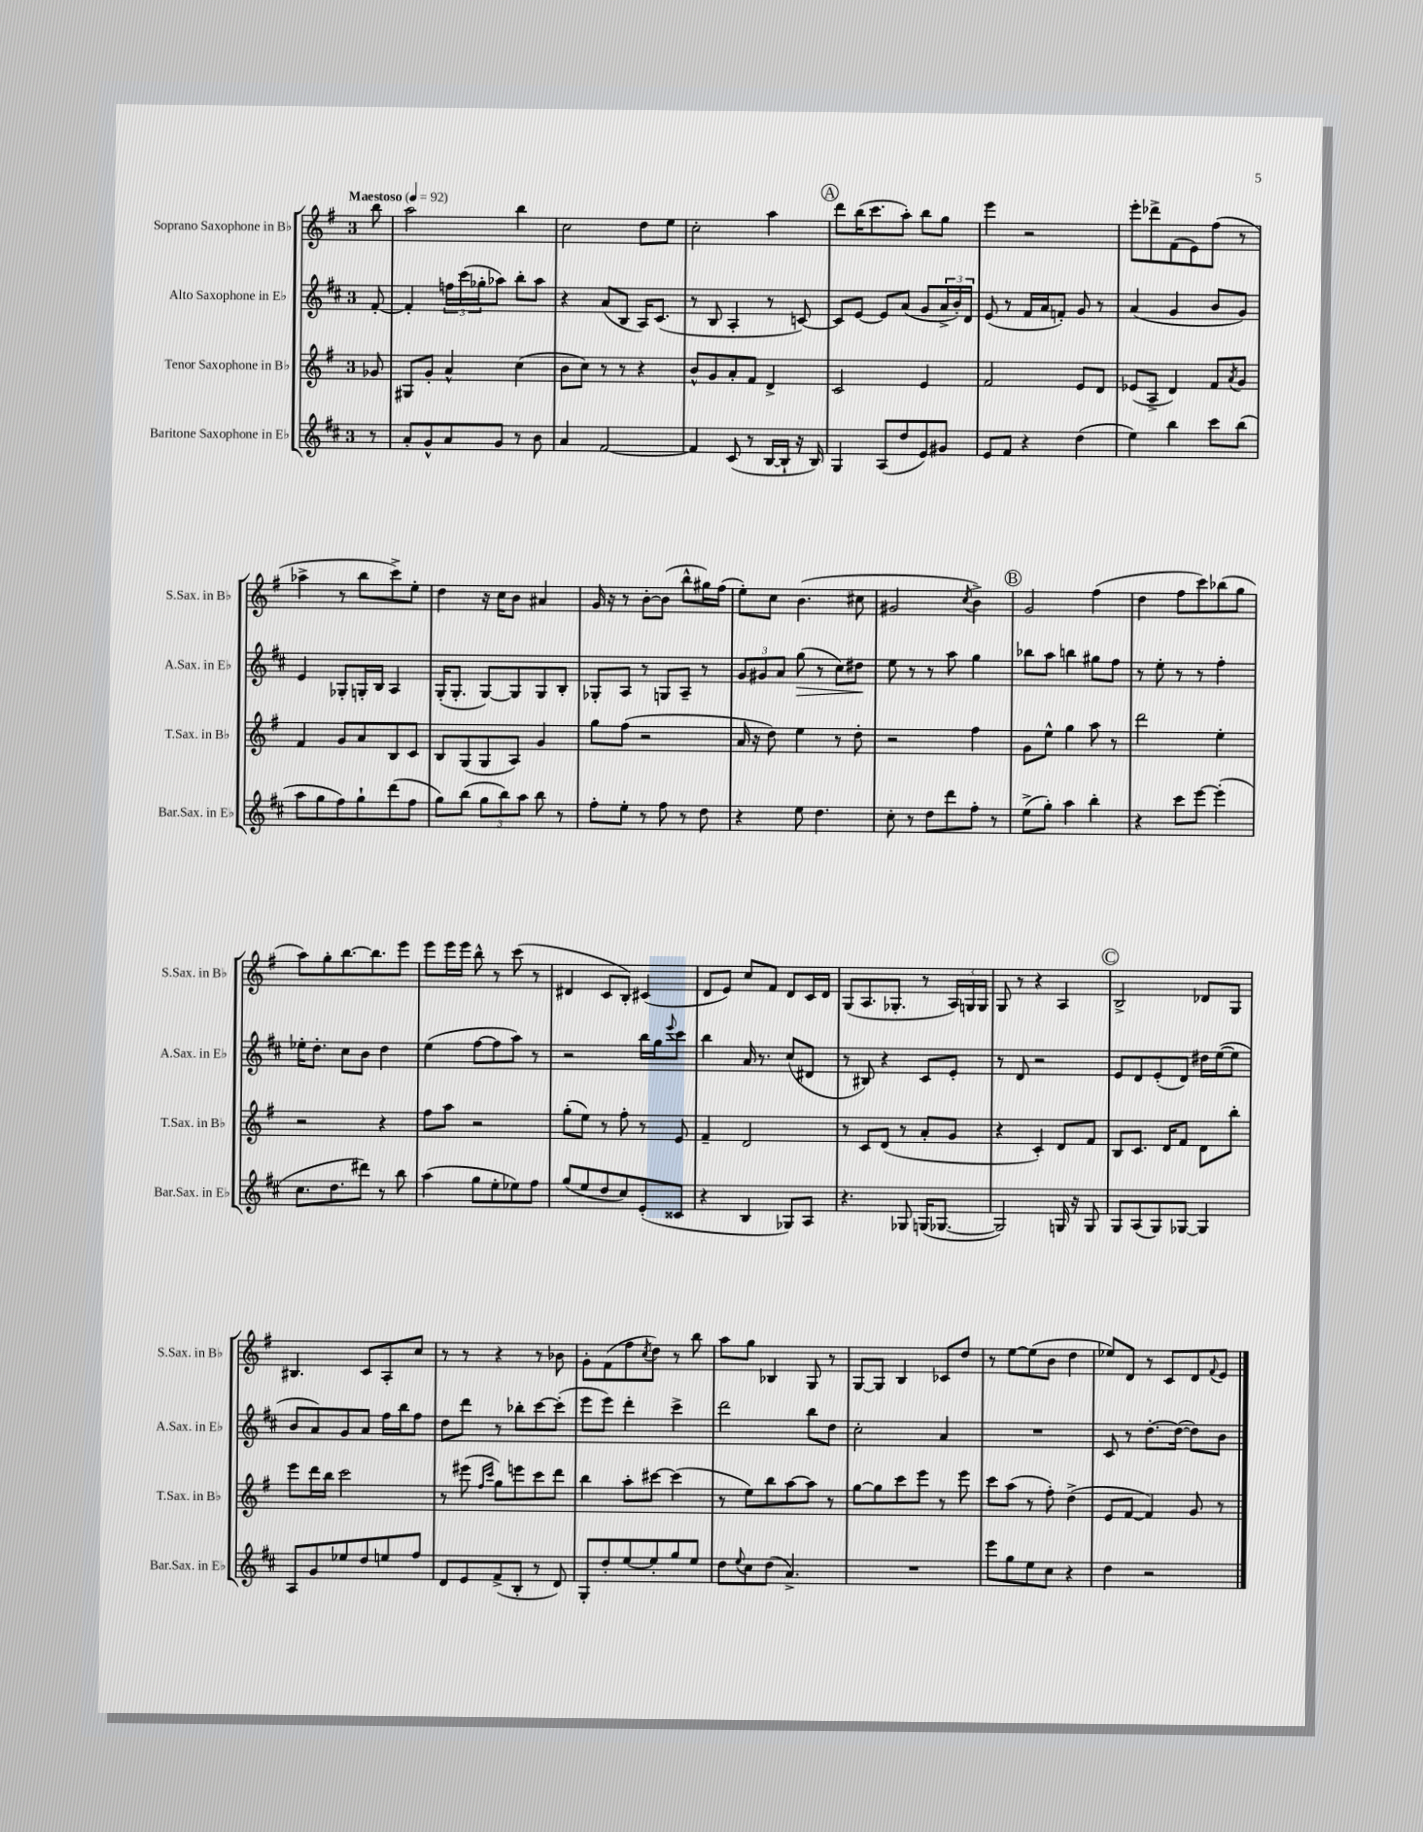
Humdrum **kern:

**kern	**kern	**kern	**dynam	**kern
*part4	*part3	*part2	*part2	*part1
*staff4	*staff3	*staff2	*staff2	*staff1
*I"Baritone Saxophone in E♭	*I"Tenor Saxophone in B♭	*I"Alto Saxophone in E♭	*	*I"Soprano Saxophone in B♭
*I'Bar.Sax. in E♭	*I'T.Sax. in B♭	*I'A.Sax. in E♭	*	*I'S.Sax. in B♭
*clefG2	*clefG2	*clefG2	*	*clefG2
*k[f#c#]	*k[f#]	*k[f#c#]	*	*k[f#]
*M3/4	*M3/4	*M3/4	*	*M3/4
*MM92	*MM92	*MM92	*	*MM92
=	=	=	=	=
!	!	!	!	!LO:TX:a:B:t=Maestoso
8r	8g-X/	[8f#'/	.	8bb\
=1	=1	=1	=1	=1
8a'/L	8G#X/L	4f#'/]	.	2aa\
8g^^/	8g'/J	.	.	.
8a/	4a^^/	24ffn\LL	.	.
.	.	(24ccc#\	.	.
.	.	24gg-X'\J	.	.
8g/J	.	8aa-X\J)	.	.
8r	(4cc\	8bb'\L	.	4bb\
8b\	.	8aa-\J	.	.
=2	=2	=2	=2	=2
4a/	8b\L	4r	.	2cc\
.	8cc\J)	.	.	.
[2f#/	8r	(8a/L	.	.
.	8r	8B/J	.	.
.	4r	16A/KL)	.	8dd\L
.	.	(8.c#/J	.	.
.	.	.	.	8ee\J
=3	=3	=3	=3	=3
4f#/]	8b^^/L	8r	.	2cc'\
.	8g/	8B/	.	.
(8c#/	8a'/	4A'/	.	.
8r	8f#/J	.	.	.
[16B/LL	4d^/	8r	.	4aa\
16B`/JJ]	.	.	.	.
16r	.	[8cn/)	.	.
16B/)	.	.	.	.
!!LO:REH:place=s1:t=A
=4	=4	=4	=4	=4
4G/	2c/	8c/L]	.	8ddd\L
.	.	[8e/J	.	(16bb\K
.	.	.	.	8.ccc\
(8A/L	.	8e/L]	.	.
8dd/	.	(8a/J	.	8aa'\J)
8e/)	4e/	8g/L	.	8bb\L
8g#X/J	.	24a^/L	.	8gg\J
.	.	24b'/)	.	.
.	.	24d/JJ	.	.
=5	=5	=5	=5	=5
8e/L	2f#/	(8e/	.	4eee\
8f#/J	.	8r	.	.
4r	.	16f#/LL	.	2r
.	.	16a/J	.	.
.	.	8fn'/J)	.	.
(4dd\	8e/L	8g/	.	.
.	8d/J	8r	.	.
=6	=6	=6	=6	=6
4ee\)	(8e-X/L	(4a/	.	8eee'\L
.	8A^/J	.	.	8ddd-X^\
4bb\	4d/)	4g/	.	(8f#\
.	.	.	.	8e\)
8ccc#\L	8f#/L	8b/L	.	(8ff#\J
.	8qa/	.	.	.
(8bb\J	8g/J	8g/J)	.	8r
!!LO:LB:g=z
=7	=7	=7	=7	=7
8aa\L	4f#/	4e/	.	4aa-X^\
8gg\	.	.	.	.
8ff#\)	8g/L	8G-X'/L	.	8r
8gg`\	8a/	16Gn'/L	.	8bb\L
.	.	16B/JJ	.	.
(8ddd\	8B/	4A/	.	8ccc^\)
8ff#\J	8c/J	.	.	8ee'\J
=8	=8	=8	=8	=8
8gg\L)	8B/L	(16G'/KL	.	4dd\
.	.	8.G'/J	.	.
(8bb\J	(8G/	.	.	.
12gg\L	8G/	[8G/L)	.	16r
.	.	.	.	16cc\KL
12bb\)	.	.	.	.
.	8A/J)	8G/]	.	8b\J
12aa\J	.	.	.	.
8bb\	4g/	8G/	.	4a#X/
8r	.	8B'/J	.	.
=9	=9	=9	=9	=9
8ff#'\L	8gg\L	8G-X'/L	.	16g/
.	.	.	.	16r
8ee'\J	(8ff#\J	8A/J	.	8r
8r	2r	8r	.	[8b'\L
8ff#\	.	8Gn/L	.	(8b\J]
8r	.	8A~/J	.	8bb^^\L
8dd\	.	8r	.	16gg#X\L)
.	.	.	.	(16ff#\JJ
=10	=10	=10	=10	=10
4r	16a/	12g/L	.	8ee'\L)
.	16r	.	.	.
.	.	12g#X/	.	.
.	8dd\)	.	.	8cc\J
.	.	12a/J	.	.
!	!	!	!LO:HP:b	!
8ee\	4ee\	(8gg\	>	(4.b\
4.dd\	.	8r	.	.
.	8r	8cc#\L)	.	.
.	8dd'\	8dd#X\J	.	8cc#X\
.	.	.	]	.
=11	=11	=11	=11	=11
8cc#'\	2r	8ee\	.	2g#X/
8r	.	8r	.	.
8dd\L	.	8r	.	.
8ddd\	.	8aa\	.	.
.	.	.	.	8qcc/
8ff#'\J	4ff#\	4gg\	.	4b^\)
8r	.	.	.	.
!!LO:REH:place=s1:t=B
=12	=12	=12	=12	=12
(8ee^\L	8g\L	8bb-X\L	.	2g/
8gg'\J)	8ee^^\J	8aa\J	.	.
4aa\	4gg\	4bbn\	.	.
4bb'\	8aa\	8gg#X\L	.	(4ff#\
.	8r	8ff#\J	.	.
=13	=13	=13	=13	=13
4r	2ddd\	8r	.	4dd\
.	.	8ee'\	.	.
8ccc#\L	.	8r	.	8ff#\L
[8eee\J	.	8r	.	8ccc\)
(4eee'\]	4ee'\	4ff#'\	.	(8bb-X\
.	.	.	.	8gg\J
!!LO:LB:g=z
=14	=14	=14	=14	=14
8.cc#\L	2r	16ee-X'\KL	.	8aa\L)
.	.	8.dd'\J	.	.
.	.	.	.	8gg'\
8.dd\	.	.	.	.
.	.	8cc#\L	.	[8.bb\
8ddd#X\J)	.	8b\J	.	.
.	.	.	.	8.bb\]
8r	4r	4dd\	.	.
8bb\	.	.	.	8eee\J
=15	=15	=15	=15	=15
(4aa\	8ff#\L	(4ee\	.	8eee\L
.	8aa\J	.	.	16eee\L
.	.	.	.	16eee\JJ
8gg\L	2r	[8ff#\L	.	8bb^^\
8ee'\	.	8ff#\]	.	8r
8ee-X\)	.	8aa\J)	.	(8ccc\
8ff#\J	.	8r	.	8r
=16	=16	=16	=16	=16
(8gg/L	(8gg'\L	2r	.	4d#X/
8ee/	8ee\J)	.	.	.
8dd/	8r	.	.	8c/L
8cc#/)	8ff#'\	.	.	8B'/J)
(8e'/	8r	16bb\LL	.	(4c#X/
.	.	16gg\J	.	.
.	.	8qqeee/	.	.
8c##X/J	8e/	8ccc#\J	.	.
=17	=17	=17	=17	=17
4r	4f#~/	4bb\	.	8d/L
.	.	.	.	8e/J)
4B/	2d/	16a/	.	8cc/L
.	.	8.r	.	.
.	.	.	.	8f#/J
8G-X/L)	.	(8cc#/L	.	8d/L
8A/J	.	8d#X/J	.	16c/L
.	.	.	.	16d/JJ
=18	=18	=18	=18	=18
4.r	8r	8r	.	(8G/L
.	8c/L	8B#X/)	.	8.A/
.	(8d/J	4r	.	.
.	.	.	.	8.G-X'/J
8G-X/	8r	.	.	.
(16Gn/KL	8a'/L	8c#/L	.	8r
[8.G-X/J	.	.	.	.
.	8g/J	8e'/J	.	24A/LL)
.	.	.	.	24Gn/
.	.	.	.	24G/JJ
=19	=19	=19	=19	=19
2G-/])	4r	8r	.	8G/
.	.	8d/	.	8r
.	4c'/)	2r	.	4r
16Gn/	8d/L	.	.	4A/
16r	.	.	.	.
8G/	8f#/J	.	.	.
!!LO:REH:place=s1:t=C
=20	=20	=20	=20	=20
8G/L	8B/L	8e/L	.	2B^/
(8A/	8.c/J	8d/	.	.
8G/)	.	(8e'/	.	.
.	16d/KL	.	.	.
[8G-X/J	8f#/J	8d/J)	.	.
4G-/]	8d\L	16dd#X\LL	.	8d-X/L
.	.	([16ee\J	.	.
.	8bb'\J	8ee\J]	.	8G/J
!!LO:LB:g=z
=21	=21	=21	=21	=21
8A/L	8eee\L	8b/L	.	4.B#X/
8g/	16ddd\L	8a/)	.	.
.	16bb\JJ	.	.	.
8ee-X/	2ccc\	8g/	.	.
8dd/	.	8a/J	.	8c/L
8een/	.	16ff#\LL	.	8A'/
.	.	16bb\J	.	.
8ff#/J	.	8ff#\J	.	8cc/J
=22	=22	=22	=22	=22
8d/L	8r	8dd\L	.	8r
8e/	(8eee#X\	8ddd\J	.	8r
.	16qqff#/LL	.	.	.
.	16qqccc/JJ	.	.	.
(8f#^/	8gg\L)	8r	.	4r
8B'/J	8eeen\	8bb-X'\L	.	.
8r	8ccc\	[8ccc#\	.	8r
8d/)	8ddd\J	(8ccc#'\J]	.	8b-X\
=23	=23	=23	=23	=23
8G'/L	4bb\	8eee\L	.	8g'\L
8dd'/	.	8eee\J)	.	(8f#\
[8ee/	8aa'\L	4ddd'\	.	8ff#\
.	.	.	.	8qcc/
8ee'/]	[8ccc#X\J	.	.	8dd\J)
8gg/	(4ccc#\]	4ccc#^\	.	8r
8ee/J	.	.	.	8bb\
=24	=24	=24	=24	=24
8dd\L	8r	2ddd\	.	8aa\L
8qqee/	.	.	.	.
8cc#\	8ee\L)	.	.	8gg\J
(8dd\J	8bb\	.	.	4B-X/
4.a^/)	[8aa\	.	.	.
.	8aa\J]	8bb\L	.	8G/
.	8r	8dd\J	.	8r
=25	=25	=25	=25	=25
2.r	[8gg\L	2cc#'\	.	[8G/L
.	8gg\]	.	.	8G/J]
.	8ccc\	.	.	4B/
.	8eee\J	.	.	.
.	8r	4a/	.	8c-X/L
.	8eee\	.	.	8dd/J
=26	=26	=26	=26	=26
8eee\L	8ccc\L	2.r	.	8r
8gg\	(8aa\J	.	.	[8ee\L
8ee\	8r	.	.	(8ee\]
8cc#\J	8ff#'\)	.	.	8b\J
4r	(4dd^\	.	.	4dd\
=27	=27	=27	=27	=27
4dd\	8e/L	8c#/	.	8ee-X/L)
.	[8f#/J	8r	.	8d/J
2r	4f#/])	[8.dd'\L	.	8r
.	.	.	.	8c/L
.	.	(16dd\Jk_	.	.
.	8g/	8dd\L])	.	8d/
.	.	.	.	8qqf#/
.	8r	8b\J	.	8e/J
==	==	==	==	==
*-	*-	*-	*-	*-
